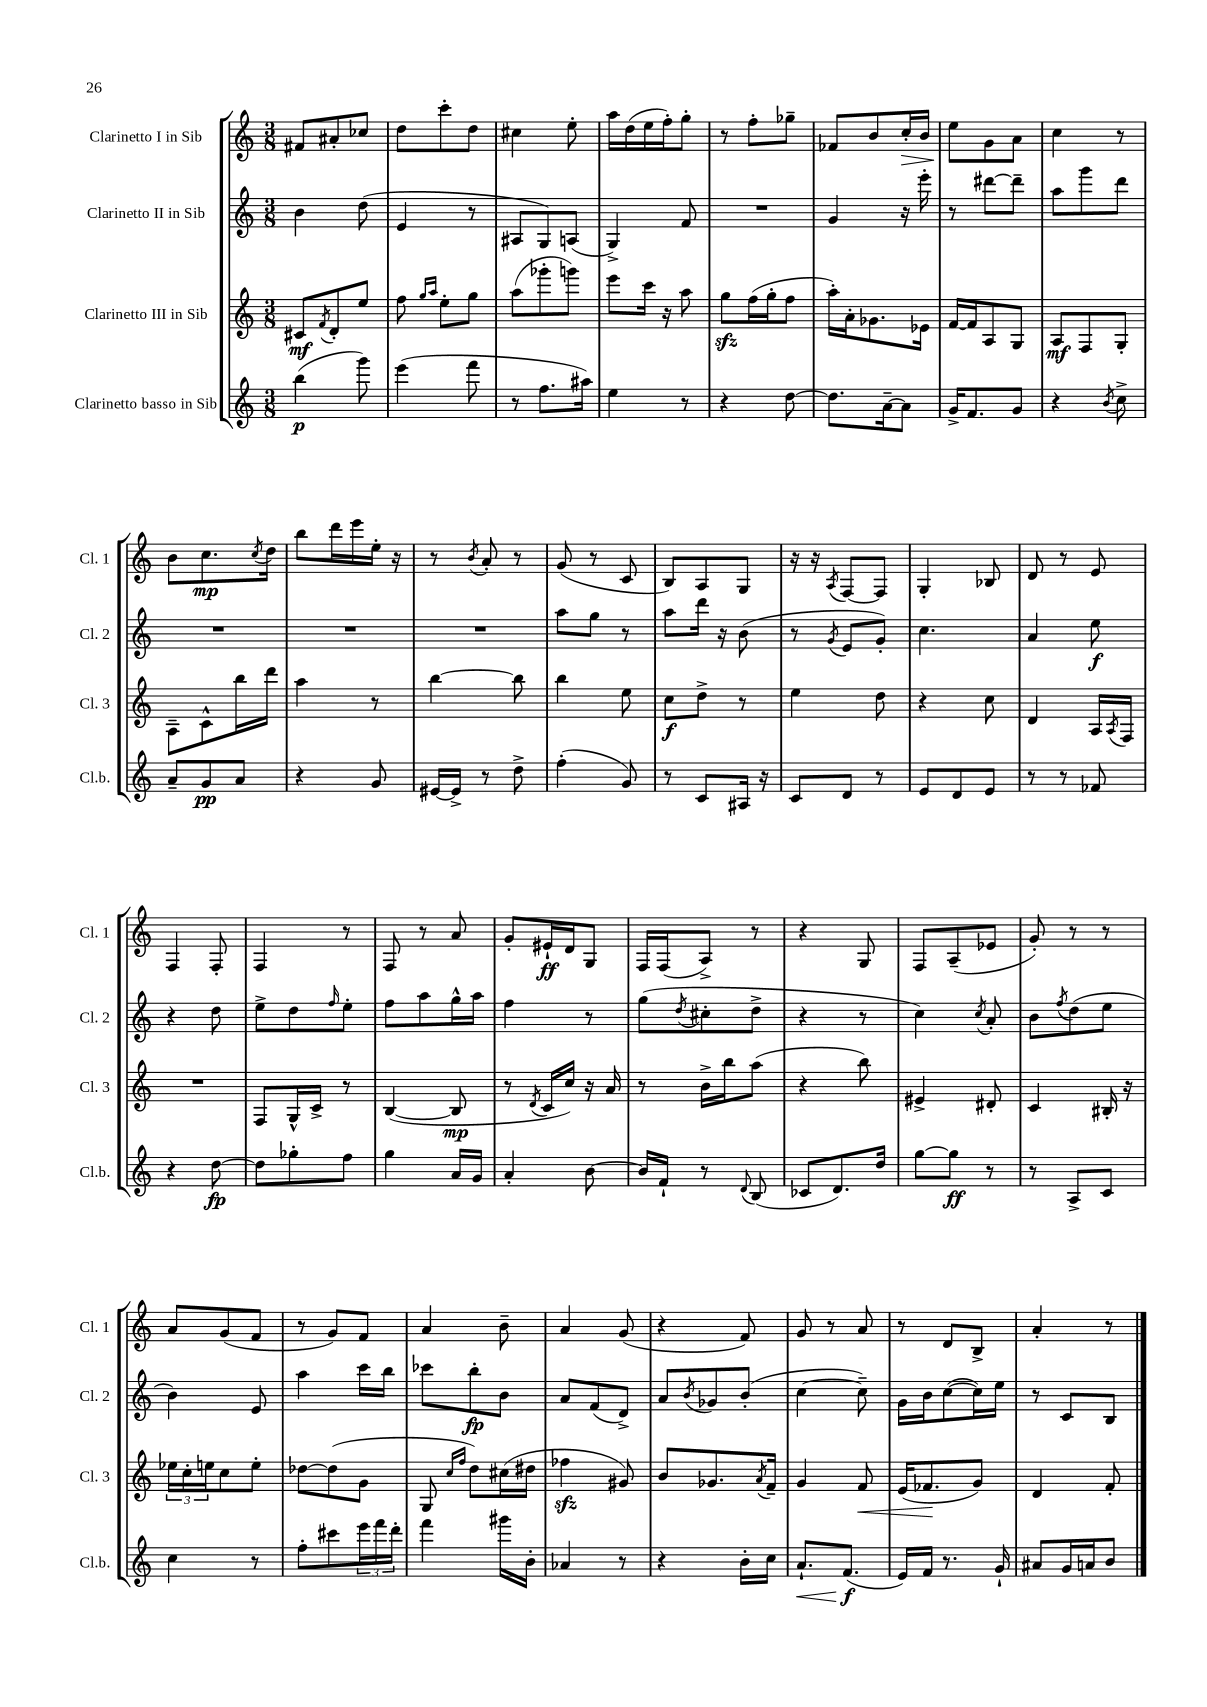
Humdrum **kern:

**kern	**kern	**kern	**kern
*staff4	*staff3	*staff2	*staff1
*clefG2	*clefG2	*clefG2	*clefG2
*k[]	*k[]	*k[]	*k[]
*M3/8	*M3/8	*M3/8	*M3/8
(4bb\	8c#/L	4b\	8f#/L
.	8qf/	.	.
.	8d'/	.	8a#'/
8ggg\)	8ee/J	(8dd\	8cc-/J
=	=	=	=
(4eee\	8ff\	4e/	8dd\L
.	16qqgg/LL	.	.
.	16qqaa/JJ	.	.
.	8ee'\L	.	8ccc'\
8fff\	8gg\J	8r	8dd\J
=	=	=	=
8r	(8aa\L	8A#/L	4cc#\
8.ff\L	8ggg-'\	8G/)	.
.	8ggg\J)	(8A/J	8ee'\
16aa#\Jk)	.	.	.
=	=	=	=
4ee\	8eee\L	4G^/)	16aa\LL
.	.	.	(16dd\
.	16ccc\Jk	.	16ee\
.	16r	.	16ff'\J)
8r	8aa\	8f/	8gg'\J
=	=	=	=
4r	8gg\L	4.r	8r
.	(16ff\L	.	8ff'\L
.	16gg'\J	.	.
[8dd\	8ff\J	.	8gg-~\J
=	=	=	=
8.dd\]L	16aa'\LL)	4g/	8f-/L
.	16a'\J	.	.
.	8.g-\	.	8b/
[16a~\k	.	.	.
8a\]J	.	16r	16cc'/L
.	16e-\Jk	16eee'\	16b/JJ
=	=	=	=
16g^/LK	[16f/LL	8r	8ee\L
8.f/	16f/]J	.	.
.	8A/	[8ddd#\L	8g\
8g/J	8G/J	8ddd#~\]J	8a\J
=	=	=	=
4r	8A/L	8aa\L	4cc\
.	8F/	8ggg\	.
8qb/	.	.	.
8cc^\	8G'/J	8ddd\J	8r
=	=	=	=
8a~/L	8A~\L	4.r	8b\L
8g/	8c^^\	.	8.cc\
8a/J	16bb\L	.	.
.	.	.	8qcc/
.	16ddd\JJ	.	16dd\Jk
=	=	=	=
4r	4aa\	4.r	8bb\L
.	.	.	16ddd\L
.	.	.	16eee\
8g/	8r	.	16ee'\JJ
.	.	.	16r
=	=	=	=
[16e#/LL	[4bb\	4.r	8r
16e#^/]JJ	.	.	.
.	.	.	8qb/
8r	.	.	8a'/
8dd^\	8bb\]	.	8r
=	=	=	=
(4ff'\	4bb\	8aa\L	(8g/
.	.	8gg\J	8r
8g/)	8ee\	8r	8c/
=	=	=	=
8r	8cc\L	8aa\L	8B/L)
8c/L	8dd^\J	16ddd\Jk	8A/
.	.	16r	.
16A#/Jk	8r	(8b\	8G/J
16r	.	.	.
=	=	=	=
8c/L	4ee\	8r	16r
.	.	.	16r
.	.	8qg/	8qA/
8d/J	.	8e/L	[8F/L
8r	8dd\	8g'/J)	8F/]J
=	=	=	=
8e/L	4r	4.cc\	4G'/
8d/	.	.	.
8e/J	8cc\	.	8B-/
=	=	=	=
8r	4d/	4a/	8d/
8r	.	.	8r
8f-/	16A/LL	8ee\	8e/
.	8qA/	.	.
.	16F/JJ	.	.
=	=	=	=
4r	4.r	4r	4F/
[8dd\	.	8dd\	8F'/
=	=	=	=
8dd\]L	8F/L	8ee^\L	4F/
8gg-'\	16G^^/L	8dd\	.
.	16c^/JJ	.	.
.	.	16qqff/	.
8ff\J	8r	8ee'\J	8r
=	=	=	=
4gg\	([4B/	8ff\L	8F/
.	.	8aa\	8r
16a/LL	8B/]	16gg^^\L	8a/
16g/JJ	.	16aa\JJ	.
=	=	=	=
4a'/	8r	4ff\	8g'/L
.	8qd/	.	.
.	16c/LL	.	16e#`/L
.	16cc/JJ)	.	16d/J
[8b\	16r	8r	8G/J
.	16a/	.	.
=	=	=	=
16b/]LL	8r	(8gg\L	16F/LL
16f`/JJ	.	.	(16F/J
.	.	8qdd/	.
8r	16b^\LL	8cc#'\	8A^/J)
.	16bb\J	.	.
8qqd/	.	.	.
(8B/	(8aa\J	8dd^\J	8r
=	=	=	=
8c-/L	4r	4r	4r
8.d/)	.	.	.
.	8bb\)	8r	8G/
16dd/Jk	.	.	.
=	=	=	=
[8gg\L	4e#^/	4cc\)	8F/L
8gg\]J	.	.	(8A~/
.	.	8qcc/	.
8r	8d#'/	8a'/	8e-/J
=	=	=	=
8r	4c/	8b\L	8g'/)
.	.	8qff/	.
8A^/L	.	(8dd\	8r
8c/J	16B#'/	8ee\J	8r
.	16r	.	.
=	=	=	=
4cc\	24ee-\LL	4b\)	8a/L
.	24cc'\	.	.
.	24ee\J	.	.
.	8cc\	.	(8g/
8r	8ee'\J	8e/	8f/J
=	=	=	=
8ff'\L	[8dd-\L	4aa\	8r
8ccc#\	(8dd-\]	.	8g/L)
24eee\L	8g\J	16ccc\LL	8f/J
24fff\	.	.	.
.	.	16bb\JJ	.
24ddd'\JJ	.	.	.
=	=	=	=
4fff\	8G/	8ccc-\L	4a/
.	16qqcc/LL	.	.
.	16qqff/JJ	.	.
.	8dd\L)	8bb'\	.
16ggg#\LL	(16cc#\L	8b\J	8b~\
16b'\JJ	16dd#\JJ	.	.
=	=	=	=
4a-/	4ff-\	8a/L	4a/
.	.	(8f/	.
8r	8g#/)	8d^/J)	(8g/
=	=	=	=
4r	8b/L	8a/L	4r
.	.	8qb/	.
.	8.g-/	8g-/	.
16b'\LL	.	(8b'/J	8f/)
.	8qa/	.	.
16cc\JJ	16f~/Jk	.	.
=	=	=	=
8.a`/L	4g/	[4cc\	8g/
.	.	.	8r
(8.f/J	.	.	.
.	8f/	8cc~\])	8a/
=	=	=	=
16e/LL)	(16e/LK	16g\LL	8r
16f/JJ	8.f-/	16b\J	.
8.r	.	([8cc\	8d/L
.	8g/J)	16cc\]L)	8B^/J
16g`/	.	16ee\JJ	.
=	=	=	=
8a#/L	4d/	8r	4a'/
16g/L	.	8c/L	.
16a/J	.	.	.
8b/J	8f'/	8B/J	8r
==	==	==	==
*-	*-	*-	*-
